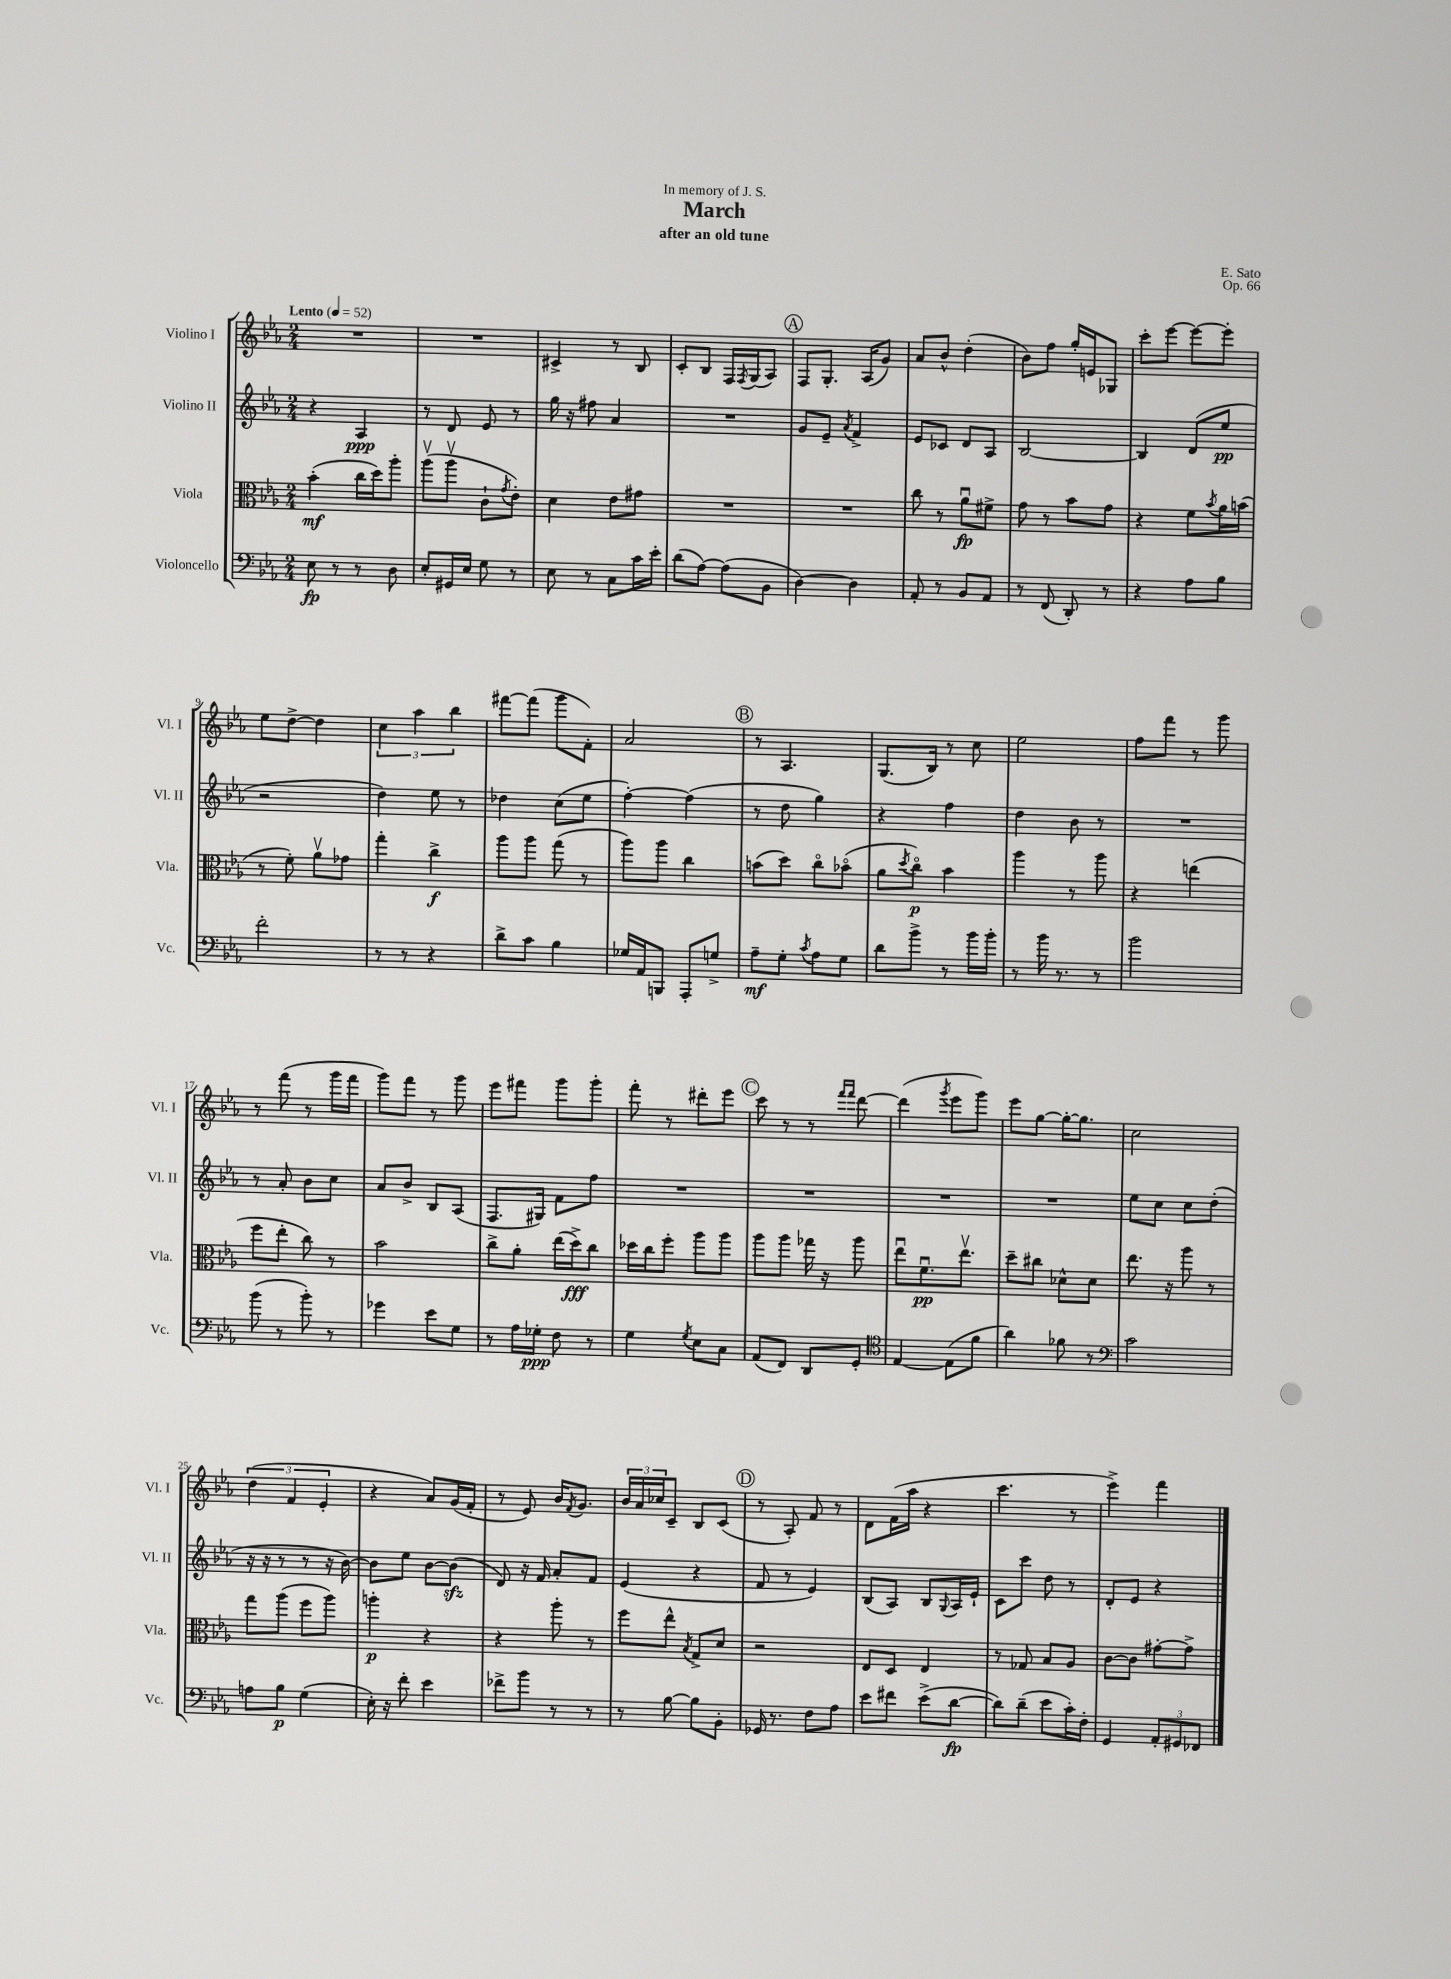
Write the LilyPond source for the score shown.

\header { title = "March" composer = "E. Sato" subtitle = "after an old tune" dedication = "In memory of J. S." opus = "Op. 66" }
<<
\new StaffGroup <<
\new Staff = "s0" \with { instrumentName = "Violino I" shortInstrumentName = "Vl. I" } {
    \clef treble \key ees \major \numericTimeSignature \time 2/4 \tempo "Lento" 4 = 52
    R2 |
    R2 |
    cis'4-> r8 bes8 |
    c'8-. bes8 f16 \acciaccatura { f8 } g16( aes8) |
    \mark \markup { \circle "A" } f8 g8.-. aes16( g'8) |
    aes'8 bes'8-^ d''4-.( |
    bes'8) f''8 g''16-. e'16 ges8 |
    c'''8-. ees'''8~ ees'''8~ ees'''8-. |
    ees''8 d''8~-> d''4 |
    \tuplet 3/2 { c''4 aes''4 bes''4 } |
    fis'''8~ fis'''8( g'''8 f'8-.) |
    aes'2 |
    \mark \markup { \circle "B" } r8 aes4. |
    g8.( bes16) r8 c''8 |
    ees''2 |
    f''8 f'''8 r8 g'''8 |
    r8 f'''8( r8 g'''16 f'''16 |
    g'''8) f'''8 r8 g'''8 |
    ees'''8 fis'''8 g'''8 g'''8-. |
    f'''8-. r8 dis'''8-. ees'''8 |
    \mark \markup { \circle "C" } c'''8 r8 r8 \grace { f'''16 f'''16 } d'''8~ |
    d'''4( \acciaccatura { g'''8 } ees'''8 g'''8) |
    ees'''8 g''8~ g''16~-. g''8. |
    c''2 |
    \tuplet 3/2 { d''4( f'4 ees'4-. } |
    r4 aes'8) g'16( f'16-. |
    r8 ees'8) bes'16 \acciaccatura { f'8 } g'8. |
    \tuplet 3/2 { bes'16 aes'16 ces''16 } c'8-- bes8 c'8( |
    \mark \markup { \circle "D" } r8 aes8-.) f'8 r8 |
    d'8 f'16( aes''16 r4 |
    c'''4. r8 |
    ees'''4->) f'''4 \bar "|." |
}
\new Staff = "s1" \with { instrumentName = "Violino II" shortInstrumentName = "Vl. II" } {
    \clef treble \key ees \major \numericTimeSignature \time 2/4
    r4 aes4\ppp |
    r8 d'8 ees'8 r8 |
    g''16 r16 fis''8 aes'4 |
    R2 |
    \mark \markup { \circle "A" } g'8 ees'8-- \acciaccatura { aes'8 } f'4-> |
    ees'8 ces'8 d'8 aes8 |
    bes2~ |
    bes4 d'8( ees''8\pp |
    r2 |
    d''4) ees''8 r8 |
    des''4 c''8( ees''8 |
    f''4~-.) f''4( |
    \mark \markup { \circle "B" } r8 d''8 g''4) |
    r4 f''4 |
    d''4 bes'8 r8 |
    R2 |
    r8 aes'8-. bes'8 c''8 |
    aes'8 bes'8-> bes8 aes8( |
    f8. gis16) f'8 f''8 |
    R2 |
    \mark \markup { \circle "C" } R2 |
    R2 |
    R2 |
    ees''8 c''8 c''8 d''8-.( |
    r16 r16 r8 r8 r16 bes'16~) |
    bes'8 ees''8 bes'8~ bes'8\sfz( |
    d'8) r16 f'16 aes'8-. f'8 |
    ees'4( r4 |
    \mark \markup { \circle "D" } f'8 r8 ees'4) |
    bes8( aes8) bes8 \appoggiatura { g8 } aes16 ees'16-! |
    c'8 c'''8 d''8 r8 |
    d'8-. ees'8 r4 \bar "|." |
}
\new Staff = "s2" \with { instrumentName = "Viola" shortInstrumentName = "Vla." } {
    \clef alto \key ees \major \numericTimeSignature \time 2/4
    bes'4-.\mf( c''16 d''16) aes''8-. |
    aes''8\upbow( aes''8\upbow c'8-! \acciaccatura { g'8 } ees'8-.) |
    d'4 ees'8 gis'8 |
    R2 |
    \mark \markup { \circle "A" } R2 |
    c''8 r8 aes'8\downbow\fp fis'8-> |
    g'8 r8 bes'8 g'8 |
    r4 f'8 \acciaccatura { bes'8 } aes'16 b'16( |
    r8 f'8-.) aes'8\upbow ges'8 |
    g''4-. c''4->\f |
    aes''8 aes''8 g''8( r8 |
    aes''8) aes''8 c''4 |
    \mark \markup { \circle "B" } b'8( d''8) c''8\flageolet bes'8\flageolet( |
    aes'8 \acciaccatura { d''8 } c''8\flageolet\p) bes'4 |
    aes''4 r8 aes''8 |
    r4 e''4( |
    f''8 ees''8-. c''8) r8 |
    bes'2 |
    c''8-> aes'8-. ees''16( d''16->\fff) c''8 |
    des''16 c''16 f''8-. aes''8 aes''8 |
    \mark \markup { \circle "C" } aes''8 aes''8 ges''16 r16 aes''8 |
    ees''8\downbow f'8.\downbow\pp ees''8.\upbow |
    d''8-- cis''8 des'8-^ des'8 |
    ees''8. r16 aes''8 r8 |
    g''8 aes''8( f''8 aes''8) |
    a''4-.\p r4 |
    r4 aes''8-. r8 |
    f''8 ees''8-^ \acciaccatura { bes8 } g8-> d'8 |
    \mark \markup { \circle "D" } r2 |
    ees8 d8 ees4 |
    r8 ges8 bes8 aes8 |
    c'8~ c'8 gis'8~-. gis'8-> \bar "|." |
}
\new Staff = "s3" \with { instrumentName = "Violoncello" shortInstrumentName = "Vc." } {
    \clef bass \key ees \major \numericTimeSignature \time 2/4
    ees8\fp r8 r8 d8 |
    ees8-. gis,16 ees16 g8 r8 |
    ees8 r8 c8 c'16 ees'16-. |
    d'8( aes8~) aes8( bes,8 |
    \mark \markup { \circle "A" } d4~) d4 |
    aes,8-. r8 bes,8 aes,8 |
    r8 f,8( d,8-.) r8 |
    r4 aes8 bes8 |
    f'2-. |
    r8 r8 r4 |
    d'8-> c'8 bes4 |
    ges16 aes,16 b,,8 aes,,8-. g8-> |
    \mark \markup { \circle "B" } aes8--\mf g8-. \acciaccatura { c'8 } aes8 g8 |
    d'8 bes'8-> r8 bes'16 bes'16-. |
    r8 bes'16 r8. r8 |
    bes'2 |
    bes'8( r8 bes'8-.) r8 |
    ges'4 ees'8 g8 |
    r8 aes16 ges16-.\ppp f8 r8 |
    g4 \acciaccatura { g8 } ees8 c8 |
    \mark \markup { \circle "C" } aes,8( f,8) d,8 g,8-. |
    \clef tenor ees4~ ees8( f'8 |
    aes'4) fes'8 r8 |
    \clef bass c'2 |
    a8 bes8\p g4( |
    ees16-.) r16 f'8-. ees'4 |
    fes'8-> bes'8 r8 r8 |
    r8 bes8~ bes8 bes,8-. |
    \mark \markup { \circle "D" } ges,16 r8. f8 aes8 |
    ees'8 fis'8 ees'8->( d'8~\fp |
    d'8) d'8--( ees'8 c'16-.) f16-. |
    g,4 \tuplet 3/2 { aes,8-. gis,8 fes,8 } \bar "|." |
}
>>
>>
